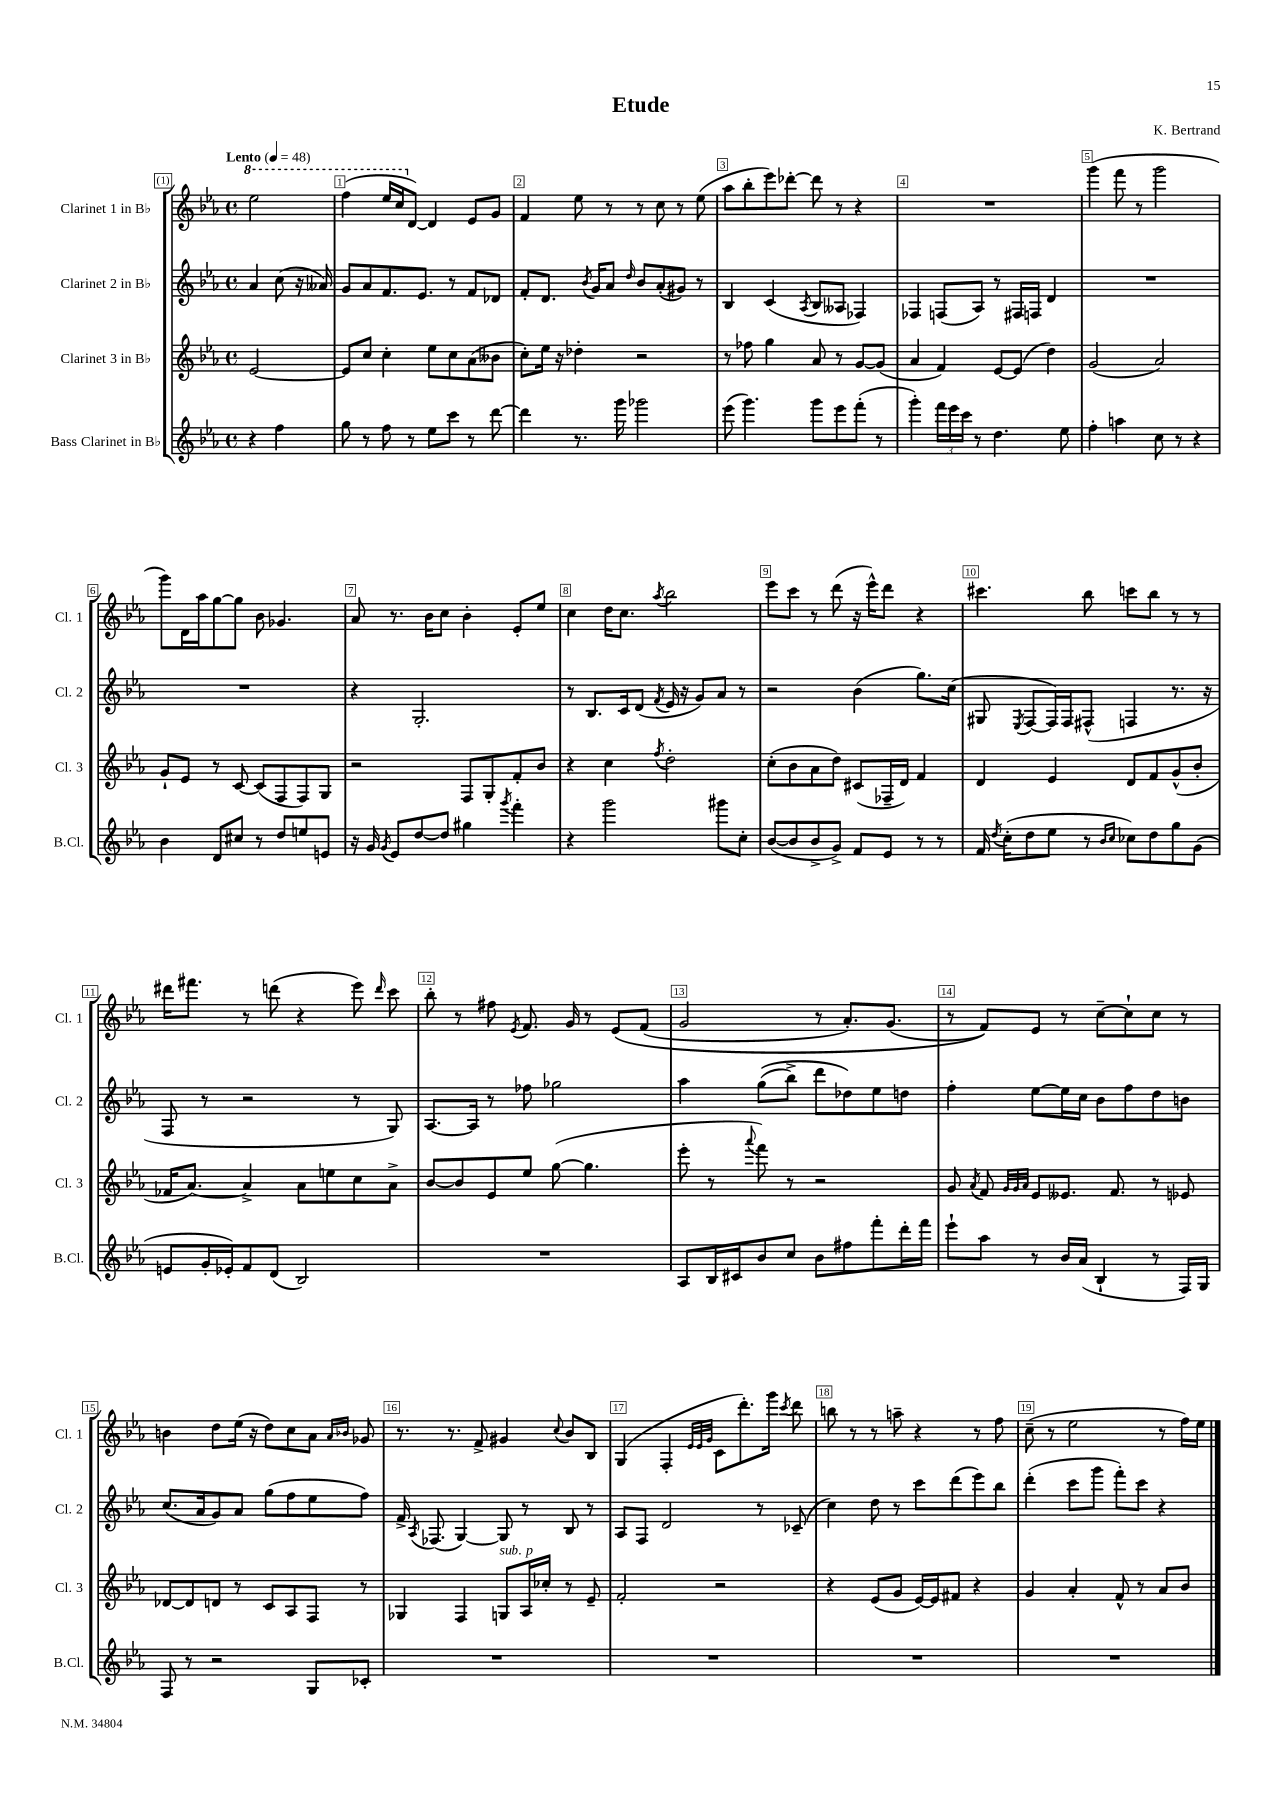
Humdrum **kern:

**kern	**kern	**kern	**kern
*part4	*part3	*part2	*part1
*staff4	*staff3	*staff2	*staff1
*I"Bass Clarinet in B♭	*I"Clarinet 3 in B♭	*I"Clarinet 2 in B♭	*I"Clarinet 1 in B♭
*I'B.Cl.	*I'Cl. 3	*I'Cl. 2	*I'Cl. 1
*clefG2	*clefG2	*clefG2	*clefG2
*k[b-e-a-]	*k[b-e-a-]	*k[b-e-a-]	*k[b-e-a-]
*M4/4	*M4/4	*M4/4	*M4/4
*met(c)	*met(c)	*met(c)	*met(c)
*MM48	*MM48	*MM48	*MM48
*	*	*	*8va
=	=	=	=
!	!	!	!LO:TX:a:B:t=Lento
4r	[2e-/	4a-/	2eee-\
4ff\	.	(8cc\	.
.	.	16r	.
.	.	16a--X/)	.
=1	=1	=1	=1
8gg\	8e-/L]	8g/L	(4fff\
8r	8cc/J	8a-/	.
8ff\	4cc'\	8.f/	16eee-/LL
.	.	.	16ccc/J
*	*	*	*X8va
8r	.	.	[8d/J)
.	.	8.e-/J	.
8ee-\L	8ee-\L	.	4d/]
8ccc\J	8cc\	8r	.
8r	(8a-\	8f/L	8e-/L
[8ddd\	8b--X\J	8d-X/J	8g/J
=2	=2	=2	=2
4ddd\]	8cc'\L)	8f'/L	4f/
.	16ee-\Jk	8.d/J	.
.	16r	.	.
8.r	4dd-X'\	.	8ee-\
.	.	8qb-/	.
.	.	16g/KL	.
.	.	8a-/J	8r
16ggg\	.	.	.
.	.	16qqdd/	.
2ggg-X\	2r	8b-/L	8r
.	.	(8a-'/	8cc\
.	.	8g#X/J)	8r
.	.	8r	(8ee-\
=3	=3	=3	=3
(8eee-\	8r	4B-/	8aa-\L
4.ggg\)	8ff-X\	.	8bb-'\
.	4gg\	(4c/	8eee-\)
.	.	.	[8ddd-X'\J
.	.	8qA-/	.
8ggg\L	8a-/	8B-/L	8ddd-\]
8eee-\	8r	8A--X/J	8r
(8fff'\J	[8g/L	4F-X/)	4r
8r	(8g/J]	.	.
=4	=4	=4	=4
4ggg'\)	4a-/	4F-X/	1r
24fff\LL	4f/)	(8Fn/L	.
24eee-\	.	.	.
24ccc\JJ	.	.	.
8r	.	8A-/J)	.
4.dd\	[8e-/L	8r	.
.	(8e-/J]	16F#X/LL	.
.	.	16Fn/JJ	.
.	4dd\)	4d/	.
8ee-\	.	.	.
=5	=5	=5	=5
4ff'\	(2g/	1r	(4ggg\
4aan\	.	.	8fff\
.	.	.	8r
8cc\	2a-/)	.	2ggg\
8r	.	.	.
4r	.	.	.
!!LO:LB:g=z
=6	=6	=6	=6
4b-\	8g`/L	1r	8ggg\L)
.	8e-/J	.	16d\L
.	.	.	16aa-\J
8d/L	8r	.	[8gg\
8cc#X/J	[8c/	.	8gg\J]
8r	(8c/L]	.	8b-\
8dd/L	8F/	.	4.g-X/
8een/	8F/)	.	.
8en/J	8G/J	.	.
=7	=7	=7	=7
16r	2r	4r	8a-/
16g/	.	.	.
8qg/	.	.	.
8e-/L	.	.	8.r
[8dd/	.	2.G'/	.
.	.	.	16b-\KL
8dd/J]	.	.	8cc\J
4gg#X\	8F/L	.	4b-'\
.	8G'/	.	.
8qggg/	.	.	.
4fff'\	8f'/	.	8e-'/L
.	8b-/J	.	8ee-/J
=8	=8	=8	=8
4r	4r	8r	4cc\
.	.	8.B-/L	.
2ggg\	4cc\	.	16dd\KL
.	.	16c/k	8.cc\J
.	.	(8d/J	.
.	8qff/	8qf/	8qaa-/
.	2dd'\	16e-/	2bb-\
.	.	16r	.
.	.	8g/L)	.
8ggg#X\L	.	8a-/J	.
8cc'\J	.	8r	.
=9	=9	=9	=9
([8b-/L	(8cc'\L	2r	8eee-\L
8b-/]	8b-\	.	8ccc\J
8b-^/	8a-\	.	8r
8g^/J)	8dd\J)	.	(8ddd\
8f/L	(8c#X/L	(4b-\	16r
.	.	.	16eee-^^\KL)
8e-/J	16F-X~/L	.	8ddd\J
.	16d/JJ)	.	.
8r	4f/	8.gg\L)	4r
8r	.	.	.
.	.	(16cc\Jk	.
=10	=10	=10	=10
16f/	4d/	8G#X/	4.ccc#X\
8qdd/	.	.	.
(16cc'\KL	.	.	.
.	.	8qE-/	.
8dd\	.	[8F/L	.
8ee-\J	4e-/	16F/L])	.
.	.	16F/J	.
8r	.	(8F#X^^/J	8bb-\
16qqb-/LL	.	.	.
16qqcc/JJ	.	.	.
8cc-X\L)	8d/L	4Fn/	8cccn\L
8dd\	8f/	.	8bb-\J
8gg\	(8g^^/	8.r	8r
(8g\J	8b-'/J	.	8r
.	.	16r	.
!!LO:LB:g=z
=11	=11	=11	=11
8en/L	16f-X/KL	8F/	16ddd#X\KL
.	[8.a-/J)	.	8.fff#X\J
16g'/L	.	8r	.
16e-X'/J)	.	.	.
8f/	4a-^/]	2r	8r
(8d/J	.	.	(8dddn\
2B-/)	8a-\L	.	4r
.	8een\	.	.
.	8cc\	8r	8eee-\)
.	.	.	16qqddd/
.	8a-^\J	8G/)	8ccc\
=12	=12	=12	=12
1r	[8b-/L	[8.A-/L	8bb-'\
.	8b-/]	.	8r
.	.	16A-/Jk]	.
.	8e-/	8r	8ff#X\
.	.	.	8qe-/
.	8ee-/J	8ff-X\	8.f/
.	([8gg\	2gg-X\	.
.	.	.	16g/
.	4.gg\]	.	8r
.	.	.	(8e-/L
.	.	.	(8f/J
=13	=13	=13	=13
8A-/L	8eee-'\	4aa-\	2g/
16B-/L	8r	.	.
16c#X/J	.	.	.
.	8qqaaa-/	.	.
8b-/	8fff\)	((8gg\L	.
8cc/J	8r	8bb-^\J)	.
8b-\L	2r	8ddd\L	8r
8ff#X\	.	8dd-X\)	8.a-'/L)
8fff'\	.	8ee-\	.
.	.	.	(8.g/J
16ddd'\L	.	8ddn\J	.
16fff\JJ	.	.	.
=14	=14	=14	=14
8eee-`\L	8g/	4ff'\	8r
.	8qa-/	.	.
8aa-\J	8f/	.	8f/L))
.	32qqg/LLL	.	.
.	32qqg/	.	.
.	32qqa-/JJJ	.	.
8r	8e-/L	[8ee-\L	8e-/J
16b-/LL	8.e--X/J	16ee-\L]	8r
(16a-/JJ	.	16cc\JJ	.
4B-`/	.	8b-\L	[8cc~\L
.	8.f/	.	.
.	.	8ff\	8cc`\]
8r	8r	8dd\	8cc\J
16F/LL)	8e-X/	8bn\J	8r
16G/JJ	.	.	.
!!LO:LB:g=z
=15	=15	=15	=15
8F/	[8d-X/L	(8.cc/L	4bn\
8r	8d-/]	.	.
.	.	16a-/k	.
2r	8dn/J	8g/)	8dd\L
.	8r	8a-/J	(16ee-\Jk
.	.	.	16r
.	8c/L	(8gg\L	8dd\L)
.	8A-/	8ff\	8cc\
8G/L	8F/J	8ee-\	8a-\J
.	.	.	16qqa-/LL
.	.	.	16qqb-X/JJ
8c-X'/J	8r	8ff\J)	8g-X/
=16	=16	=16	=16
1r	4G-X/	16f^/	8.r
.	.	8qA-/	.
.	.	(8.F-X/	.
.	.	.	8.r
.	4F/	[4G/)	.
.	.	.	8f^/
!	!LO:TX:a:i:t=sub. p	!	!
.	8Gn/L	8G/]	4g#X/
.	16A-/L	8r	.
.	16cc-X'/JJ	.	.
.	.	.	8qqcc/
.	8r	8B-/	8b-/L
.	8e-~/	8r	8B-/J
=17	=17	=17	=17
1r	2f'/	8A-/L	(4G/
.	.	8F/J	.
.	.	2d/	4F'/
.	.	.	32qqe-/LLL
.	.	.	32qqe-/
.	.	.	32qqg/JJJ
.	2r	.	8c\L
.	.	.	8.ddd'\)
.	.	8r	.
.	.	.	16ggg\Jk
.	.	.	8qccc/
.	.	(8c-X~/	8ddd\
=18	=18	=18	=18
1r	4r	4cc\)	8bbn\
.	.	.	8r
.	(8e-/L	8dd\	8r
.	8g/J	8r	8aan~\
.	[16e-/LL)	8ccc\L	4r
.	16e-/J]	.	.
.	8f#X/J	(8ddd\	.
.	4r	8eee-\)	8r
.	.	8bb-\J	8ff\
=19	=19	=19	=19
1r	4g/	(4ddd'\	(8cc~\
.	.	.	8r
.	4a-'/	8ccc\L	2ee-\
.	.	8ggg\J	.
.	8f^^/	8fff'\L)	.
.	8r	8ccc\J	.
.	8a-/L	4r	8r
.	8b-/J	.	16ff\LL)
.	.	.	16ee-\JJ
==	==	==	==
*-	*-	*-	*-
